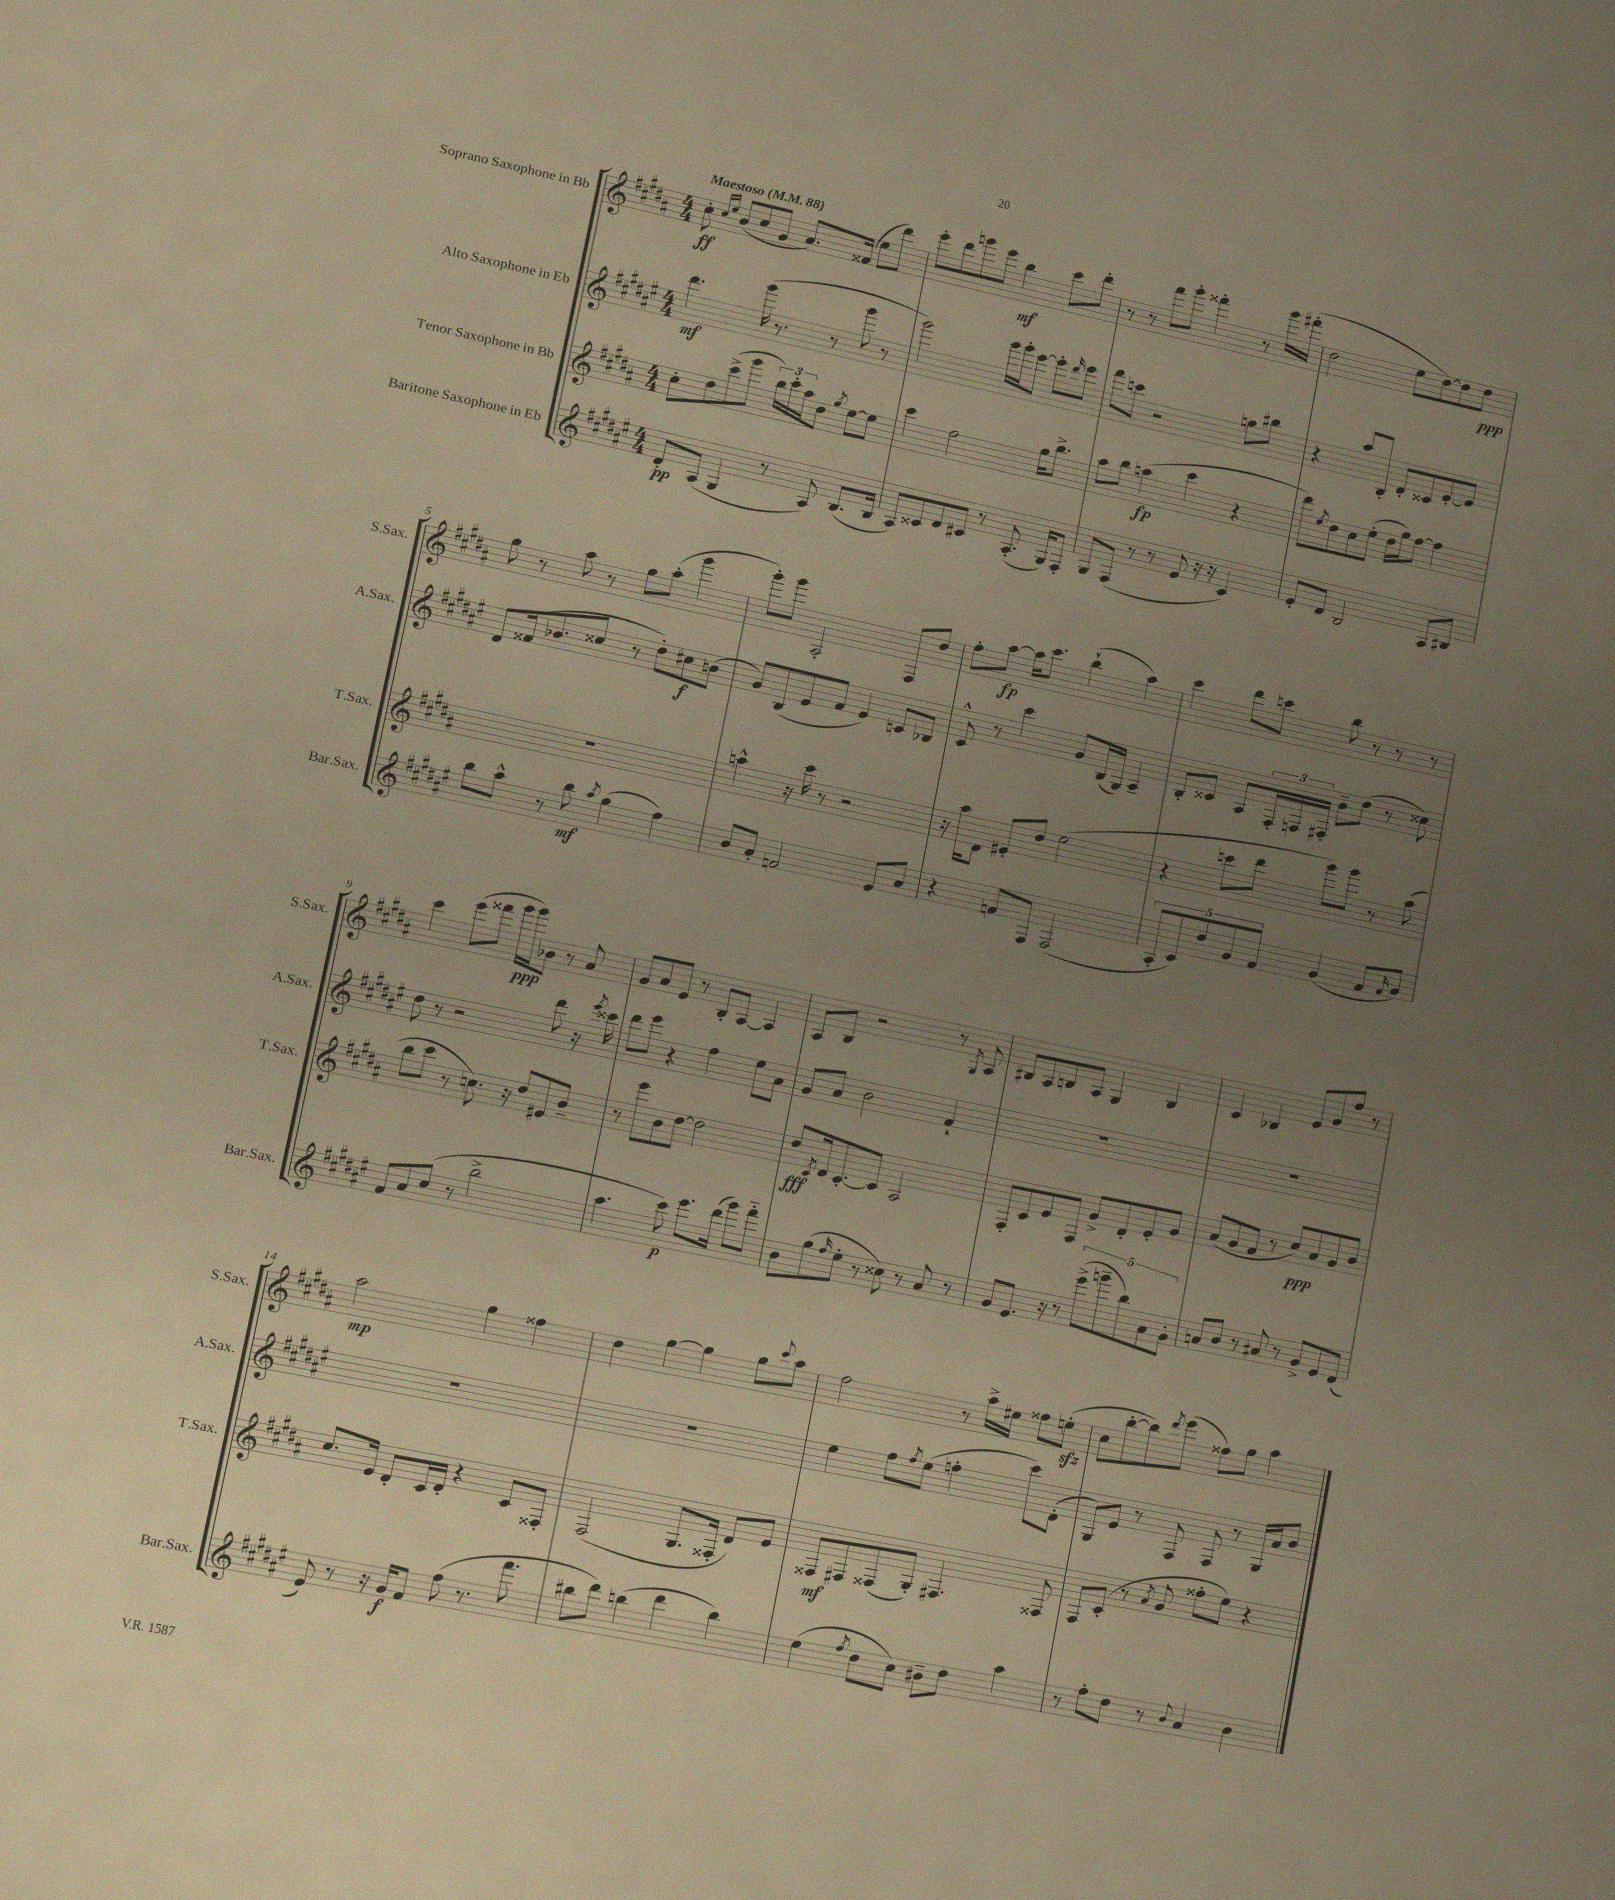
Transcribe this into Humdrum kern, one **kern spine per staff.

**kern	**dynam	**kern	**dynam	**kern	**dynam	**kern	**dynam
*part4	*part4	*part3	*part3	*part2	*part2	*part1	*part1
*staff4	*staff4	*staff3	*staff3	*staff2	*staff2	*staff1	*staff1
*I"Baritone Saxophone in Eb	*	*I"Tenor Saxophone in Bb	*	*I"Alto Saxophone in Eb	*	*I"Soprano Saxophone in Bb	*
*I'Bar.Sax.	*	*I'T.Sax.	*	*I'A.Sax.	*	*I'S.Sax.	*
*clefG2	*	*clefG2	*	*clefG2	*	*clefG2	*
*k[f#c#g#d#a#e#]	*	*k[f#c#g#d#a#]	*	*k[f#c#g#d#a#e#]	*	*k[f#c#g#d#a#]	*
*M4/4	*	*M4/4	*	*M4/4	*	*M4/4	*
*MM88	*	*MM88	*	*MM88	*	*MM88	*
=1	=1	=1	=1	=1	=1	=1	=1
!	!	!	!	!	!	!LO:TX:a:B:t=Maestoso	!
8d#'/L	pp	8cc#'\L	.	4.ddd#\	mf	8cc#'\	ff
.	.	.	.	.	.	16qqcc#/LL	.
.	.	.	.	.	.	16qqee/JJ	.
(8A#/J	.	8dd#\	.	.	.	(8b/L	.
4G#/	.	(8ccc#^\	.	.	.	8cc#/	.
.	.	8ggg#\J	.	(16ggg#\	.	8g#/J	.
.	.	.	.	8.r	.	.	.
8r	.	24bb\LL)	.	.	.	8.a#/L)	.
.	.	24ccc#'\	.	.	.	.	.
.	.	24aa#\J	.	.	.	.	.
8A#/)	.	8dd#\J	.	8r	.	.	.
.	.	.	.	.	.	(16f##X/Jk	.
.	.	8qgg#/	.	.	.	.	.
(8.B/L	.	[8ee\L	.	8ggg#\	.	8ee\L	.
.	.	8ee\J]	.	8r	.	8ddd#\J)	.
16B/Jk	.	.	.	.	.	.	.
=2	=2	=2	=2	=2	=2	=2	=2
8A#/L)	.	4ccc#\	.	2ggg#\)	.	8eee'\L	.
8c##X/	.	.	.	.	.	8ddd#\	.
8d#/	.	2ff#\	.	.	.	8gggn\	.
8c#X/J	.	.	.	.	.	8eee\J	.
8r	.	.	.	16ggg#\LL	.	4bb\	mf
.	.	.	.	16ggg#'\J	.	.	.
(8.A#'/	.	.	.	[8eee#\J	.	.	.
.	.	16gg#\KL	.	8eee#'\L]	.	8ccc#\L	.
16G#/KL)	.	8.bb^\J	.	.	.	.	.
.	.	.	.	16qqddd#/	.	.	.
8F#'/J	.	.	.	8eee#\J	.	8ddd#'\J	.
=3	=3	=3	=3	=3	=3	=3	=3
8G#/L	.	8aa#\L	.	8fff#\L	.	8r	.
(8F#/J	.	8bb\J	.	8cccn\J	.	8r	.
8r	.	(4aan\	fp	2r	.	8fff#\L	.
8r	.	.	.	.	.	8ggg#'\J	.
8e#/	.	4ccc#\	.	.	.	4fff##X'\	.
16r	.	.	.	.	.	.	.
16r	.	.	.	.	.	.	.
4c#/)	.	4r	.	8ggn\L	.	8r	.
.	.	.	.	8bb#X\J	.	16ggg#\LL	.
.	.	.	.	.	.	(16fff#X'\JJ	.
=4	=4	=4	=4	=4	=4	=4	=4
8e#'/L	.	8ddd#\L)	.	4r	.	2dd#\	.
.	.	8qee/	.	.	.	.	.
8d#/J	.	8dd#\	.	.	.	.	.
2B/	.	8cc#\	.	8aa#/L	.	.	.
.	.	(8ee'\J	.	8B'/J	.	.	.
.	.	16dd#\LL	.	8d#'/L	.	8ee\L	.
.	.	16gg#\J)	.	.	.	.	.
.	.	[8ff#\J	.	8c##X/	.	[8dd#\)	.
8A#/L	.	4ff#\]	.	[8e#'/	.	8dd#\]	.
8B#X/J	.	.	.	8e#/J]	.	8dd#\J	ppp
!!LO:LB:g=z
=5	=5	=5	=5	=5	=5	=5	=5
8bb\L	.	1r	.	8d#/L	.	8gg#\	.
8aa#^^\J	.	.	.	(16f##X/k	.	8r	.
.	.	.	.	8.b-X/	.	.	.
8r	.	.	.	.	.	8aa#\	.
8bb\	mf	.	.	8cc##X/J	.	8r	.
8qaa#/	.	.	.	.	.	.	.
(4gg#\	.	.	.	8r	.	8gg#\L	.
.	.	.	.	8dd#'\L)	.	(8aa#'\J	.
4ff#\)	.	.	.	8cc#X\	f	4ggg#\	.
.	.	.	.	(8bn\J	.	.	.
=6	=6	=6	=6	=6	=6	=6	=6
8b/L	.	4aan^^\	.	8g#/L)	.	8ggg#'\L)	.
8a#'/J	.	.	.	(8B/	.	8ggg#\J	.
2fn/	.	16r	.	8e#/	.	2A#'/	.
.	.	16ccc#\	.	.	.	.	.
.	.	8r	.	8f#/J	.	.	.
.	.	2r	.	4e#/)	.	.	.
8e#/L	.	.	.	8cn/L	.	8F#/L	.
8a#/J	.	.	.	8B-X/J	.	8dd#/J	.
=7	=7	=7	=7	=7	=7	=7	=7
4r	.	16r	.	8c#^^/	.	8ff#'\L	.
.	.	16aa#\KL	.	.	.	.	.
.	.	8d#\J	.	8r	.	[8aa#\J	fp
8fn/L	.	8e#X'/L	.	4ccc#\	.	16aa#\KL]	.
.	.	.	.	.	.	8.ccc#\J	.
8F#/J	.	8dd#/J	.	.	.	.	.
(2F#/	.	(2ee\	.	8g#/L	.	(4bb`\	.
.	.	.	.	(16B/L	.	.	.
.	.	.	.	16G#/JJ)	.	.	.
.	.	.	.	4A#~/	.	4aa#\)	.
=8	=8	=8	=8	=8	=8	=8	=8
10A#'/L	.	4r	.	8B'/L	.	4ccc#\	.
10c#/)	.	.	.	.	.	.	.
.	.	.	.	8c##X/J	.	.	.
10dd#/	.	.	.	.	.	.	.
.	.	8cccn\L	.	8A#/L	.	8ddd#\L	.
10g#/	.	.	.	.	.	.	.
.	.	8ddd#\J	.	24F#'/L	.	8cccn\J	.
10f#/J	.	.	.	.	.	.	.
.	.	.	.	24Fn/	.	.	.
.	.	.	.	24F#X'/JJ	.	.	.
(4g#/	.	8ggg#\L)	.	8b~\L	.	8bb\	.
.	.	8ggg#\J	.	(8dd#\J	.	8r	.
8f#/L	.	8r	.	8r	.	8r	.
16qqf#/	.	.	.	.	.	.	.
8g#/J)	.	(8aa#\	.	8cc##X\)	.	8r	.
!!LO:LB:g=z
=9	=9	=9	=9	=9	=9	=9	=9
8f#/L	.	8bb\L	.	8dd#\	.	4ccc#\	.
8a#/	.	8ccc#\J	.	8r	.	.	.
(8cc#/J	.	8r	.	2r	.	(8eee\L	.
8r	.	8.ccn\)	.	.	.	8fff##X\J	.
2bb^\	.	.	.	.	.	16ggg#\LL	ppp
.	.	16r	.	.	.	16ggg#\J)	.
.	.	8dd#/L	.	.	.	8b-X\J	.
.	.	8e#X/	.	8ddd#\	.	8r	.
.	.	8b~/J	.	16r	.	8a#/	.
.	.	.	.	8qeee#/	.	.	.
.	.	.	.	16ccc##X\	.	.	.
=10	=10	=10	=10	=10	=10	=10	=10
4.aa#\	.	8r	.	8ddd#\L	.	8g#/L	.
.	.	8eee\L	.	8eee#\J	.	8a#/	.
.	.	8b\	.	4r	.	8e/J	.
8ccc#\)	p	[8dd#\J	.	.	.	8r	.
8.eee#\L	.	2dd#\]	.	4ff#\	.	8B'/L	.
.	.	.	.	.	.	[8A#/J	.
(16ddd#\Jk	.	.	.	.	.	.	.
8ggg#\L)	.	.	.	8ee#\L	.	4A#/]	.
8fff#\J	.	.	.	8a#\J	.	.	.
=11	=11	=11	=11	=11	=11	=11	=11
8b\L	.	8dd#/L	fff	8g#/L	.	8A#/L	.
.	.	8qc#/	.	.	.	.	.
(8gg#\	.	16d#/k	.	8a#/J	.	8B/J	.
.	.	[8.c#'/	.	.	.	.	.
16qqff#/	.	.	.	.	.	.	.
8ee#'\J	.	.	.	2b\	.	2r	.
8r	.	8c#/J]	.	.	.	.	.
8cc##X\)	.	2A#/	.	.	.	.	.
8r	.	.	.	.	.	.	.
8a#/	.	.	.	4f#`/	.	8r	.
.	.	.	.	.	.	8qG#/	.
8r	.	.	.	.	.	8A#/	.
=12	=12	=12	=12	=12	=12	=12	=12
8g#/L	.	8F#'/L	.	1r	.	8B#X/L	.
8.e#/J	.	8c#/	.	.	.	8A#/	.
.	.	8e/	.	.	.	8Bn/	.
16r	.	.	.	.	.	.	.
8r	.	8F#/J	.	.	.	8A#/J	.
(10eee#^\L	.	8g#^/L	.	.	.	4G#/	.
10gggn~\	.	.	.	.	.	.	.
.	.	8d#'/	.	.	.	.	.
10bb\)	.	.	.	.	.	.	.
.	.	8e'/	.	.	.	4B/	.
10a#\	.	.	.	.	.	.	.
.	.	8g#/J	.	.	.	.	.
10g#'\J	.	.	.	.	.	.	.
=13	=13	=13	=13	=13	=13	=13	=13
8an/L	.	(8a#/L	.	1r	.	4c#/	.
8b/J	.	8g#/	.	.	.	.	.
8r	.	8f#/J	.	.	.	4B-X/	.
8a#X/	.	8r	.	.	.	.	.
8r	.	8cc#/L)	ppp	.	.	8e/L	.
8g#^/L	.	8a#/	.	.	.	8g#/	.
8e#/	.	8g#/	.	.	.	8ff#/J	.
(8d#/J	.	8b/J	.	.	.	8r	.
!!LO:LB:g=z
=14	=14	=14	=14	=14	=14	=14	=14
8e#/)	.	8.cc#/L	.	1r	.	2aa#\	mp
8r	.	.	.	.	.	.	.
.	.	16e/Jk	.	.	.	.	.
16r	.	8d#'/L	.	.	.	.	.
16g#/KL	f	.	.	.	.	.	.
8f#/J	.	16c#/L	.	.	.	.	.
.	.	16d#'/JJ	.	.	.	.	.
(8ff#\	.	4r	.	.	.	4gg#\	.
8.r	.	.	.	.	.	.	.
.	.	8c#/L	.	.	.	4ff##X\	.
8.fff#\	.	.	.	.	.	.	.
.	.	8F##X'/J	.	.	.	.	.
=15	=15	=15	=15	=15	=15	=15	=15
8bb#X\L	.	(2F#/	.	1r	.	4dd#\	.
8ddd#\J)	.	.	.	.	.	.	.
(4bbn\	.	.	.	.	.	[4gg#\	.
4ddd#\	.	8.G#/L	.	.	.	4gg#\]	.
.	.	16F##X'/Jk	.	.	.	.	.
4bb\)	.	8d#/L)	.	.	.	8gg#\L	.
.	.	.	.	.	.	8qqccc#/	.
.	.	8e/J	.	.	.	8aa#\J	.
=16	=16	=16	=16	=16	=16	=16	=16
(4ee#\	.	8F##X/L	mf	4ee#\	.	2ff#\	.
.	.	8F#X/	.	.	.	.	.
8qff#/	.	.	.	.	.	.	.
8dd#\L	.	(8F##X/	.	8ff#\L	.	.	.
.	.	.	.	8qff#/	.	.	.
8cc#\J)	.	8G#'/J)	.	(8ee#\J	.	.	.
8b#X~\L	.	4.F#X/	.	4ffn'\	.	8r	.
8dd#\J	.	.	.	.	.	16aa#^\LL	.
.	.	.	.	.	.	16ee#X\JJ	.
4aa#\	.	.	.	8ccc#\L)	.	8ff##X\L	.
.	.	8F##X/	.	(8d#'\J	.	(8eenzz'\J	.
=17	=17	=17	=17	=17	=17	=17	=17
8r	.	8F#/L	.	8G#/L)	.	8cc#\L	.
8ff#'\L	.	(8c#'/J	.	8e#/J	.	[8bb'\	.
8dd#\J	.	8r	.	8r	.	8bb\])	.
.	.	8qa#/	.	.	.	8qddd#/	.
8r	.	8g#/	.	8F#/	.	(8eee\J	.
8qqb/	.	.	.	.	.	.	.
4a#/	.	8ff##X'\L	.	8F#/	.	8ff##X\L)	.
.	.	8ee\J)	.	8r	.	8gg#\J	.
4b\	.	4r	.	16G#/LL	.	4aa#\	.
.	.	.	.	16a#/J	.	.	.
.	.	.	.	8b/J	.	.	.
==	==	==	==	==	==	==	==
*-	*-	*-	*-	*-	*-	*-	*-
